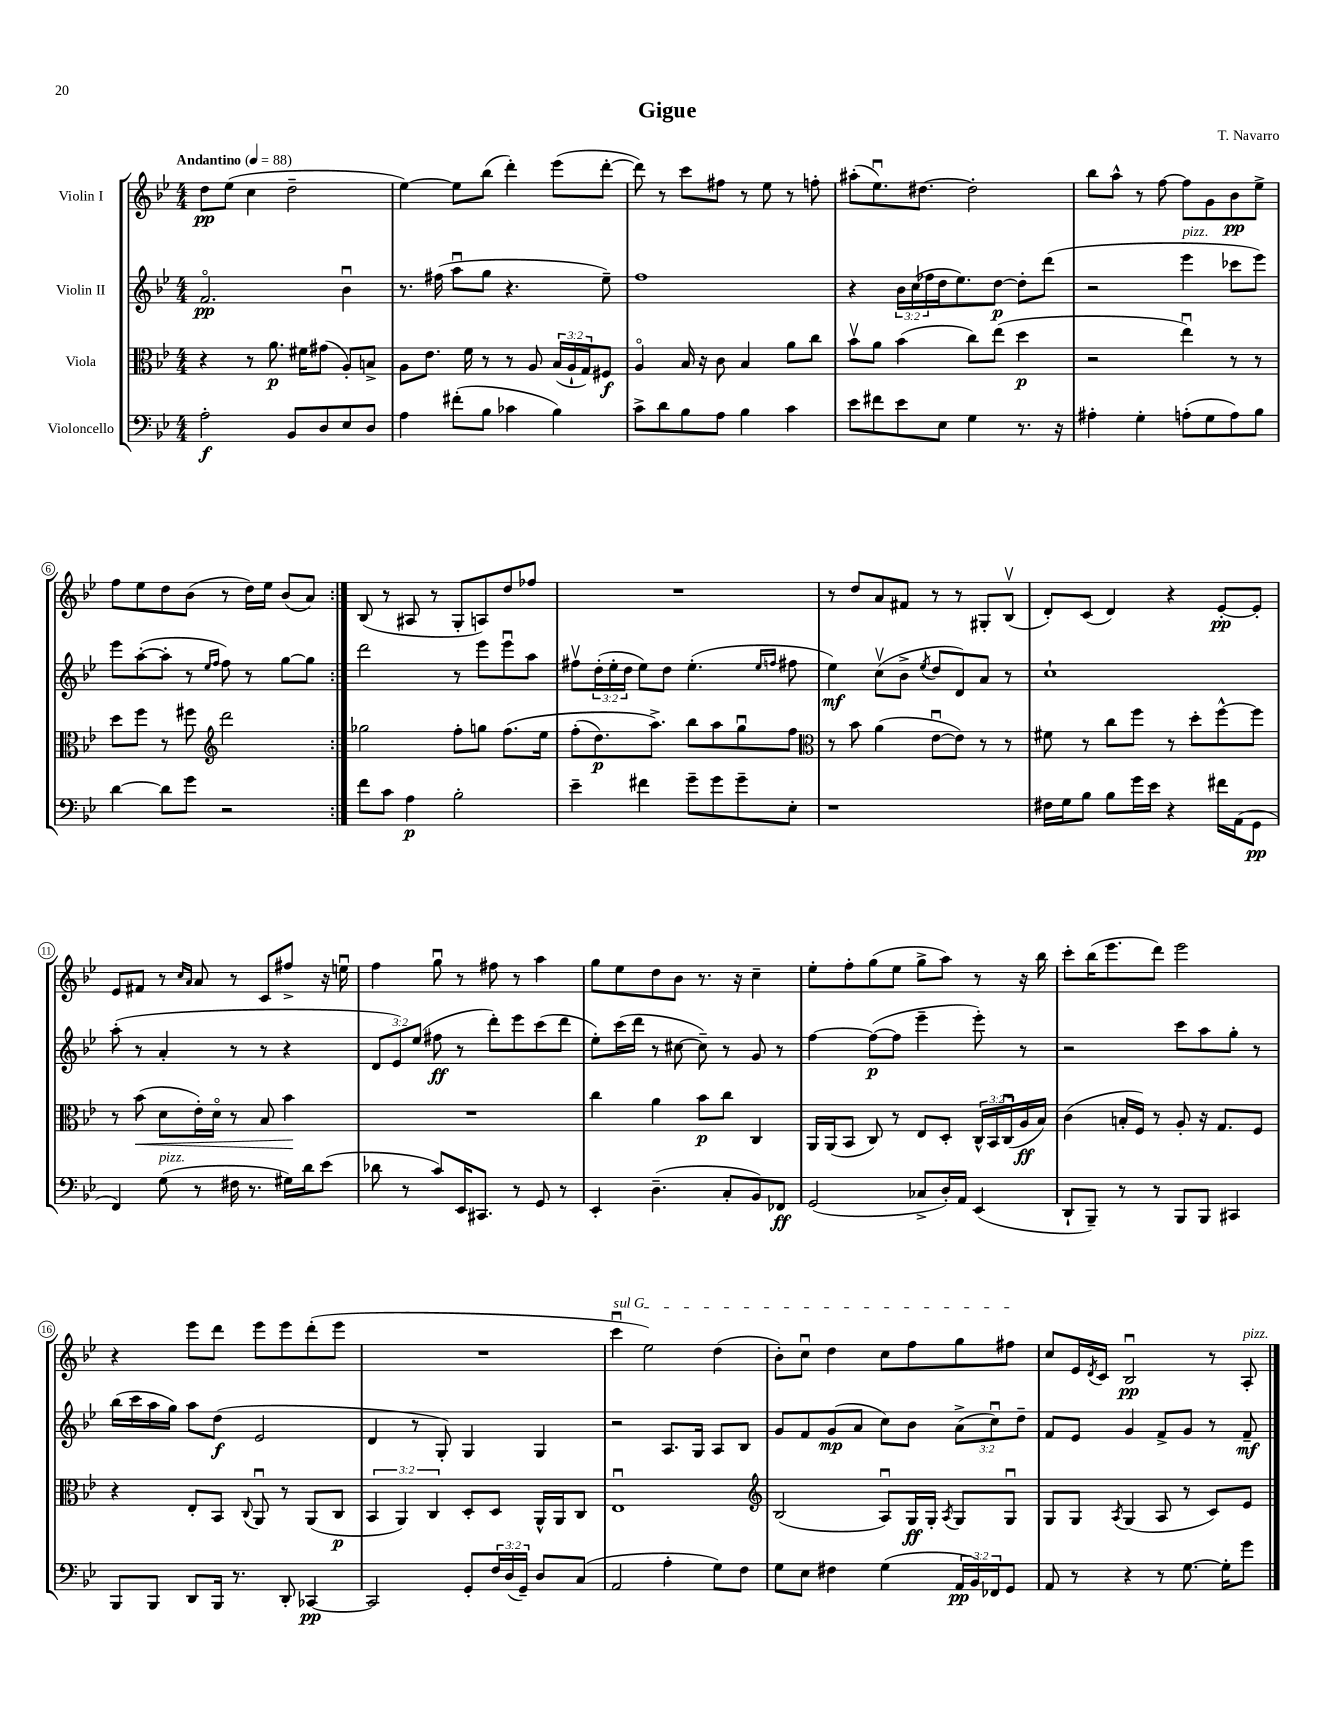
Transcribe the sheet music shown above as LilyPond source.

\header { title = "Gigue" composer = "T. Navarro" }
<<
\new StaffGroup <<
\new Staff = "s0" \with { instrumentName = "Violin I" } {
    \clef treble \key bes \major \numericTimeSignature \time 4/4 \tempo "Andantino" 4 = 88
    \repeat volta 2 { d''8\pp ees''8( c''4 d''2-- |
    ees''4~) ees''8 bes''8( d'''4-.) ees'''8( d'''8~-. |
    d'''8) r8 c'''8 fis''8 r8 ees''8 r8 f''8-. |
    ais''8-.( ees''8.\downbow) dis''8.~ dis''2-. |
    bes''8 a''8-^ r8 f''8~ f''8 g'8 bes'8\pp ees''8-> |
    f''8 ees''8 d''8 bes'8( r8 d''16) ees''16 bes'8( a'8) | }
    bes8( r8 ais8 r8 g8-. a8) d''8 fes''8 |
    R1 |
    r8 d''8 a'8 fis'8 r8 r8 gis8-. bes8\upbow( |
    d'8-.) c'8( d'4) r4 ees'8~-.\pp ees'8-. |
    ees'8 fis'8 r8 \grace { c''16 a'16 } a'8 r8 c'8 fis''8-> r16 e''16\downbow |
    f''4 g''8\downbow r8 fis''8 r8 a''4 |
    g''8 ees''8 d''8 bes'8 r8. r16 c''4-- |
    ees''8-. f''8-. g''8( ees''8 g''8-> a''8) r8 r16 bes''16 |
    c'''8-. bes''16( ees'''8. d'''8) ees'''2 |
    r4 ees'''8 d'''8 ees'''8 ees'''8 d'''8-.( ees'''8 |
    R1 |
    \once \override TextSpanner.bound-details.left.text = \markup { \italic "sul G" } c'''4\downbow\startTextSpan ees''2) d''4( |
    bes'8-.) c''8\downbow d''4 c''8 f''8 g''8 fis''8\stopTextSpan |
    c''8 ees'16 \acciaccatura { d'8 } c'16 bes2\downbow\pp r8 a8-.^\markup { \italic "pizz." } \bar "|." |
}
\new Staff = "s1" \with { instrumentName = "Violin II" } {
    \clef treble \key bes \major \numericTimeSignature \time 4/4 \override Staff.TupletNumber.text = #tuplet-number::calc-fraction-text
    \repeat volta 2 { f'2.\flageolet\pp bes'4\downbow |
    r8. fis''16( a''8\downbow g''8 r4. ees''8--) |
    f''1 |
    r4 \tuplet 3/2 { bes'16 c''16( fes''16 } d''16 ees''8.) d''8~\p d''8-. d'''8( |
    r2 ees'''4^\markup { \italic "pizz." } ces'''8 ees'''8) |
    ees'''8 a''8~-.( a''8-. r8 \grace { ees''16 f''16 } f''8) r8 g''8~ g''8 | }
    d'''2 r8 ees'''8 ees'''8\downbow a''8 |
    fis''8\upbow \tuplet 3/2 { d''16-.( ees''16-. d''16 } ees''8) d''8 ees''4.-.( \grace { ees''16 f''16 } fis''8 |
    ees''4\mf) c''8\upbow( bes'8-> \acciaccatura { ees''8 } d''8 d'8) a'8 r8 |
    c''1-! |
    a''8-.( r8 a'4-. r8 r8 r4 |
    \tuplet 3/2 { d'8 ees'8) ees''8( } fis''8\ff r8 d'''8-.) ees'''8 c'''8( d'''8 |
    ees''8-.) c'''16( d'''16 r8 cis''8~ cis''8--) r8 g'8 r8 |
    f''4~ f''8~\p( f''8 ees'''4-- ees'''8-.) r8 |
    r2 c'''8 a''8 g''8-. r8 |
    bes''16( c'''16 a''16 g''16) a''8 d''8\f( ees'2 |
    d'4 r8 g8-.) g4 g4 |
    r2 a8. g16 a8 bes8 |
    g'8 f'8 g'8\mp( a'8 c''8) bes'8 \tuplet 3/2 { a'8->( c''8\downbow) d''8-- } |
    f'8 ees'8 g'4 f'8-> g'8 r8 f'8--\mf \bar "|." |
}
\new Staff = "s2" \with { instrumentName = "Viola" } {
    \clef alto \key bes \major \numericTimeSignature \time 4/4 \override Staff.TupletNumber.text = #tuplet-number::calc-fraction-text
    \repeat volta 2 { r4 r8 a'8.\p fis'16 gis'8( a8-.) b8-> |
    a8 ees'8. f'16 r8 r8 a8 \tuplet 3/2 { bes16( a16-! g16) } fis8\f |
    a4\flageolet bes16 r16 c'8 bes4 a'8 c''8 |
    bes'8\upbow a'8 bes'4( c''8) ees''8( d''4\p |
    r2 ees''4\downbow) r8 r8 |
    d''8 f''8 r8 fis''8 \clef treble d'''2 | }
    ges''2 f''8-. g''8 f''8.\( ees''16 |
    f''8-.( d''8.\p) a''8.->\) bes''8 a''8 g''8\downbow f''8 |
    \clef alto r8 bes'8 a'4( ees'8~\downbow ees'8) r8 r8 |
    fis'8 r8 c''8 f''8 r8 d''8-. f''8~-^ f''8 |
    r8 bes'8\<( d'8 ees'16-.) d'16\flageolet r8 bes8 bes'4\! |
    R1 |
    c''4 a'4 bes'8\p c''8 c4 |
    a,16 a,16( bes,8 c8) r8 ees8 d8-. \tuplet 3/2 { c16-^ bes,16 c16\downbow( } a16\ff bes16) |
    c'4( b16-. f16) r8 a8-. r16 g8. f8 |
    r4 ees8-. bes,8 \appoggiatura { c8 } a,8\downbow r8 a,8( c8\p |
    \tuplet 3/2 { bes,4 a,4) c4 } d8-. d8 a,16-^ a,16 c8 |
    ees1\downbow |
    \clef treble bes2( a8\downbow) g16\ff g16-. \acciaccatura { a8 } g8 g8\downbow |
    g8 g8 \acciaccatura { a8 } g4( a8 r8 c'8) ees'8 \bar "|." |
}
\new Staff = "s3" \with { instrumentName = "Violoncello" } {
    \clef bass \key bes \major \numericTimeSignature \time 4/4 \override Staff.TupletNumber.text = #tuplet-number::calc-fraction-text
    \repeat volta 2 { a2-.\f bes,8 d8 ees8 d8 |
    a4 fis'8-.( bes8 ces'4 bes4) |
    c'8-> d'8 bes8 a8 bes4 c'4 |
    ees'8 fis'8 ees'8 ees8 g4 r8. r16 |
    ais4-. g4-. a8-.( g8 a8) bes8 |
    d'4~ d'8 g'8 r2 | }
    f'8 c'8 a4\p bes2-. |
    ees'4-- fis'4 g'8-- g'8 g'8-- ees8-. |
    r1 |
    fis16 g16 bes8 bes8 g'16 ees'16 r4 fis'16 a,16( g,8\pp |
    f,4) g8^\markup { \italic "pizz." }( r8 fis16 r8. gis16) d'16 ees'8( |
    des'8 r8 c'8) ees,16 cis,8. r8 g,8 r8 |
    ees,4-. d4.--( c8-. bes,8) fes,8\ff |
    g,2( ces8-> d16-.) a,16 ees,4( |
    d,8-! bes,,8--) r8 r8 bes,,8 bes,,8 cis,4 |
    bes,,8 bes,,8 d,8 bes,,16 r8. d,8-. ces,4~\pp |
    ces,2 g,8-. \tuplet 3/2 { f16 d16( g,16--) } d8 c8( |
    a,2 a4-. g8) f8 |
    g8 ees8 fis4 g4( \tuplet 3/2 { a,16\pp bes,16) fes,16 } g,8 |
    a,8 r8 r4 r8 g8.~ g16-. g'8 \bar "|." |
}
>>
>>
\layout { \context { \Score \override BarNumber.stencil = #(make-stencil-circler 0.1 0.3 ly:text-interface::print) } }
